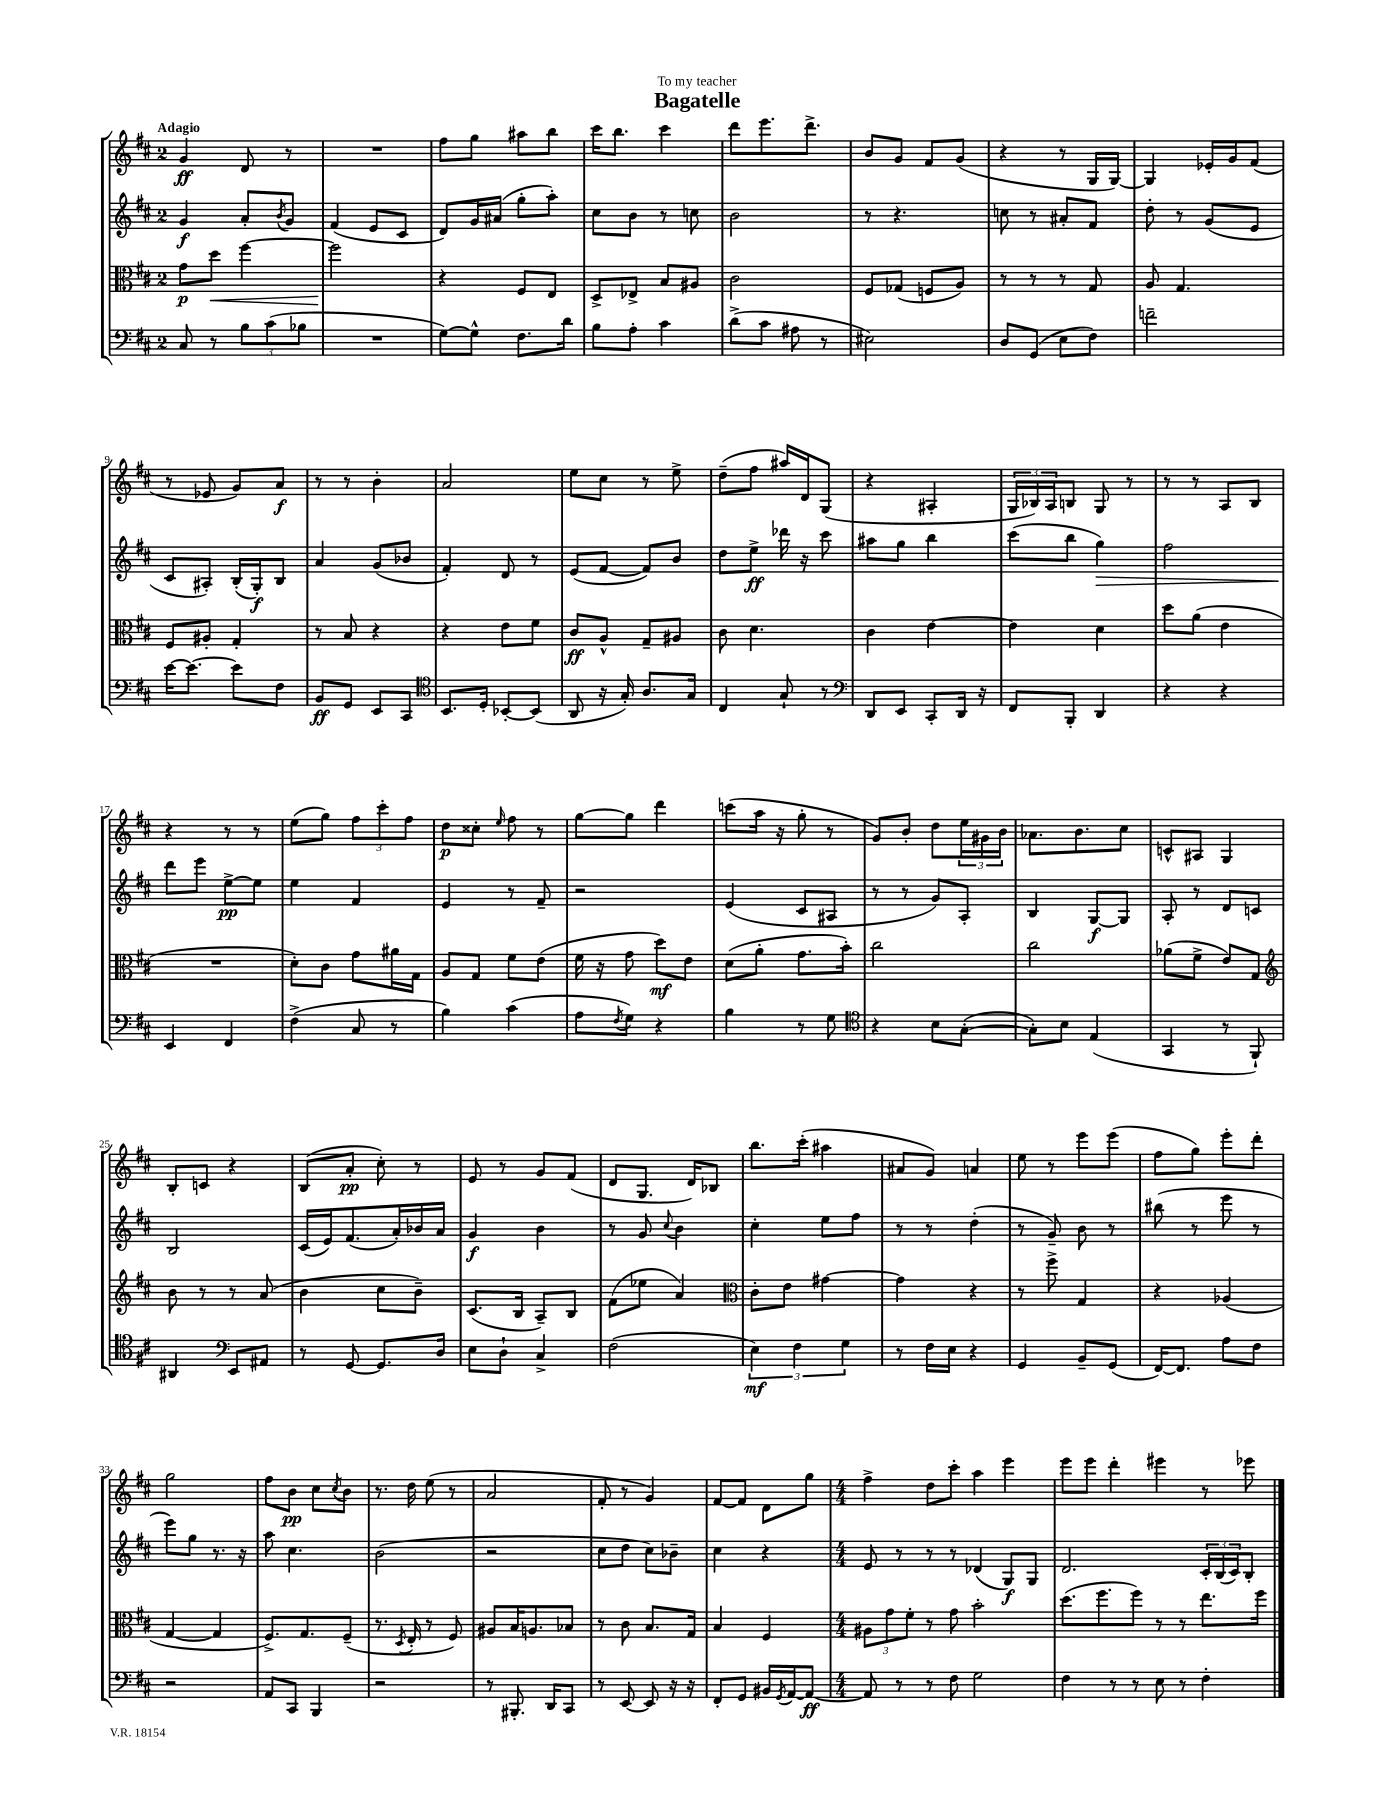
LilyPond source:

\header { title = "Bagatelle" dedication = "To my teacher" }
<<
\new StaffGroup <<
\new Staff = "s0" {
    \clef treble \key d \major \once \override Staff.TimeSignature.style = #'single-digit \time 2/4 \tempo "Adagio"
    g'4\ff d'8 r8 |
    R2 |
    fis''8 g''8 ais''8 b''8 |
    cis'''16 b''8. cis'''4 |
    d'''8 e'''8. d'''8.-> |
    b'8 g'8 fis'8 g'8( |
    r4 r8 g16 g16~) |
    g4 ees'16-. g'16 fis'8( |
    r8 ees'8 g'8) a'8\f |
    r8 r8 b'4-. |
    a'2 |
    e''8 cis''8 r8 e''8-> |
    d''8--( fis''8 ais''16) d'16 g8( |
    r4 ais4-. |
    \tuplet 3/2 { g16 bes16) a16 } b8 g8 r8 |
    r8 r8 a8 b8 |
    r4 r8 r8 |
    e''8( g''8) \tuplet 3/2 { fis''8 cis'''8-. fis''8 } |
    d''8\p cisis''8-. \grace { e''16 } fis''8 r8 |
    g''8~ g''8 d'''4 |
    c'''8( a''16 r16 g''8-. r8 |
    g'8) b'8-. d''8 \tuplet 3/2 { e''16 gis'16 b'16 } |
    aes'8. b'8. cis''8 |
    c'8-^ ais8 g4 |
    b8-. c'8 r4 |
    b8( a'8-.\pp cis''8-.) r8 |
    e'8 r8 g'8 fis'8( |
    d'8 g8. d'16) bes8 |
    b''8. cis'''16-.( ais''4 |
    ais'8 g'8) a'4 |
    e''8 r8 e'''8 e'''8( |
    fis''8 g''8) e'''8-. d'''8-. |
    g''2 |
    fis''8 b'8\pp cis''8 \acciaccatura { cis''8 } b'8 |
    r8. d''16 e''8( r8 |
    a'2 |
    fis'8-. r8 g'4) |
    fis'8~ fis'8 d'8 g''8 |
    \numericTimeSignature \time 4/4 fis''4-> d''8 cis'''8-. a''4 e'''4 |
    e'''8 e'''8 d'''4-. eis'''4 r8 ees'''8 \bar "|." |
}
\new Staff = "s1" {
    \clef treble \key d \major \once \override Staff.TimeSignature.style = #'single-digit \time 2/4
    g'4\f a'8-. \acciaccatura { b'8 } g'8 |
    fis'4( e'8 cis'8 |
    d'8) g'16 ais'16( g''8-. a''8-.) |
    cis''8 b'8 r8 c''8 |
    b'2 |
    r8 r4. |
    c''8 r8 ais'8-. fis'8 |
    d''8-. r8 g'8( e'8 |
    cis'8 ais8-.) b16-.( g16-.\f) b8 |
    a'4 g'8( bes'8 |
    fis'4-.) d'8 r8 |
    e'8( fis'8~ fis'8) b'8 |
    d''8 e''8->\ff des'''16 r16 cis'''8 |
    ais''8 g''8 b''4 |
    cis'''8( b''8 g''4\>) |
    fis''2 |
    d'''8\! e'''8 e''8~->\pp e''8 |
    e''4 fis'4 |
    e'4 r8 fis'8-- |
    r2 |
    e'4( cis'8 ais8 |
    r8 r8 g'8) a8-. |
    b4 g8~\f g8 |
    a8-. r8 d'8 c'8 |
    b2 |
    cis'16( e'16) fis'8.( a'16-.) bes'16 a'16 |
    g'4\f b'4 |
    r8 g'8 \appoggiatura { cis''8 } b'4 |
    cis''4-. e''8 fis''8 |
    r8 r8 d''4-.( |
    r8 g'8--) b'8 r8 |
    bis''8( r8 e'''8 r8 |
    e'''8) g''8 r8. r16 |
    a''8 cis''4. |
    b'2( |
    r2 |
    cis''8 d''8 cis''8) bes'8-- |
    cis''4 r4 |
    \numericTimeSignature \time 4/4 e'8 r8 r8 r8 des'4( g8\f) g8 |
    d'2. \tuplet 3/2 { cis'16-. b16( cis'16) } b8-. \bar "|." |
}
\new Staff = "s2" {
    \clef alto \key d \major \once \override Staff.TimeSignature.style = #'single-digit \time 2/4
    g'8\p d''8\< fis''4~ |
    fis''2\! |
    r4 fis8 e8 |
    d8-> ees8-> b8 ais8 |
    cis'2 |
    fis8 ges8( f8 a8) |
    r8 r8 r8 g8 |
    a8 g4. |
    fis8 ais8-. g4-. |
    r8 b8 r4 |
    r4 e'8 fis'8 |
    cis'8\ff a8-^ g8-- ais8 |
    cis'8 d'4. |
    cis'4 e'4~ |
    e'4 d'4 |
    d''8 a'8( e'4 |
    R2 |
    d'8-.) cis'8 g'8 ais'16 g16 |
    a8 g8 fis'8 e'8( |
    fis'16 r16 g'8 d''8\mf) e'8 |
    d'8( a'8-. g'8. b'16-.) |
    cis''2 |
    cis''2 |
    aes'8( fis'8-> e'8) g8 |
    \clef treble b'8 r8 r8 a'8( |
    b'4 cis''8 b'8--) |
    cis'8.( b16 a8--) b8 |
    fis'8( ees''8 a'4) |
    \clef alto cis'8-. e'8 gis'4~ |
    gis'4 r4 |
    r8 fis''8-> g4 |
    r4 aes4( |
    g4~ g4 |
    fis8.->) g8. fis8--( |
    r8. \acciaccatura { d8 } e16-. r8 fis8) |
    ais8 b16 a8. bes8 |
    r8 cis'8 b8. g16 |
    b4 fis4 |
    \numericTimeSignature \time 4/4 \tuplet 3/2 { ais8 g'8 fis'8-. } r8 g'8 b'2-. |
    d''8.( fis''8. fis''8) r8 r8 e''8. fis''16 \bar "|." |
}
\new Staff = "s3" {
    \clef bass \key d \major \once \override Staff.TimeSignature.style = #'single-digit \time 2/4
    cis8 r8 \tuplet 3/2 { b8 cis'8( bes8 } |
    R2 |
    g8~) g8-^ fis8. d'16 |
    b8 a8-. cis'4 |
    d'8->( cis'8 ais8 r8 |
    eis2) |
    d8 g,8( e8 fis8) |
    f'2-- |
    e'16~ e'8.~ e'8 fis8 |
    b,8\ff g,8 e,8 cis,8 |
    \clef tenor b,8. d16-. bes,8~-. bes,8( |
    a,8 r16 g16-.) a8. g16 |
    cis4 g8-! r8 |
    \clef bass d,8 e,8 cis,8-. d,16 r16 |
    fis,8 b,,8-. d,4 |
    r4 r4 |
    e,4 fis,4 |
    fis4->( cis8 r8 |
    b4) cis'4( |
    a8 \acciaccatura { fis8 } g8) r4 |
    b4 r8 g8 |
    \clef tenor r4 b8 g8~-.( |
    g8-.) b8 e4( |
    g,4 r8 fis,8-!) |
    ais,4 \clef bass e,8 ais,8 |
    r8 g,8~ g,8. d16 |
    e8 d8-! cis4-> |
    fis2( |
    \tuplet 3/2 { e4\mf) fis4 g4 } |
    r8 fis16 e16 r4 |
    g,4 b,8-- g,8( |
    fis,16~) fis,8. a8 fis8 |
    r2 |
    a,8 cis,8 b,,4 |
    r2 |
    r8 bis,,8.-. d,16 cis,8 |
    r8 e,8~ e,8 r16 r16 |
    fis,8-. g,8 bis,16 \acciaccatura { g,8 } a,16~ a,8~\ff |
    \numericTimeSignature \time 4/4 a,8 r8 r8 fis8 g2 |
    fis4 r8 r8 e8 r8 fis4-. \bar "|." |
}
>>
>>
